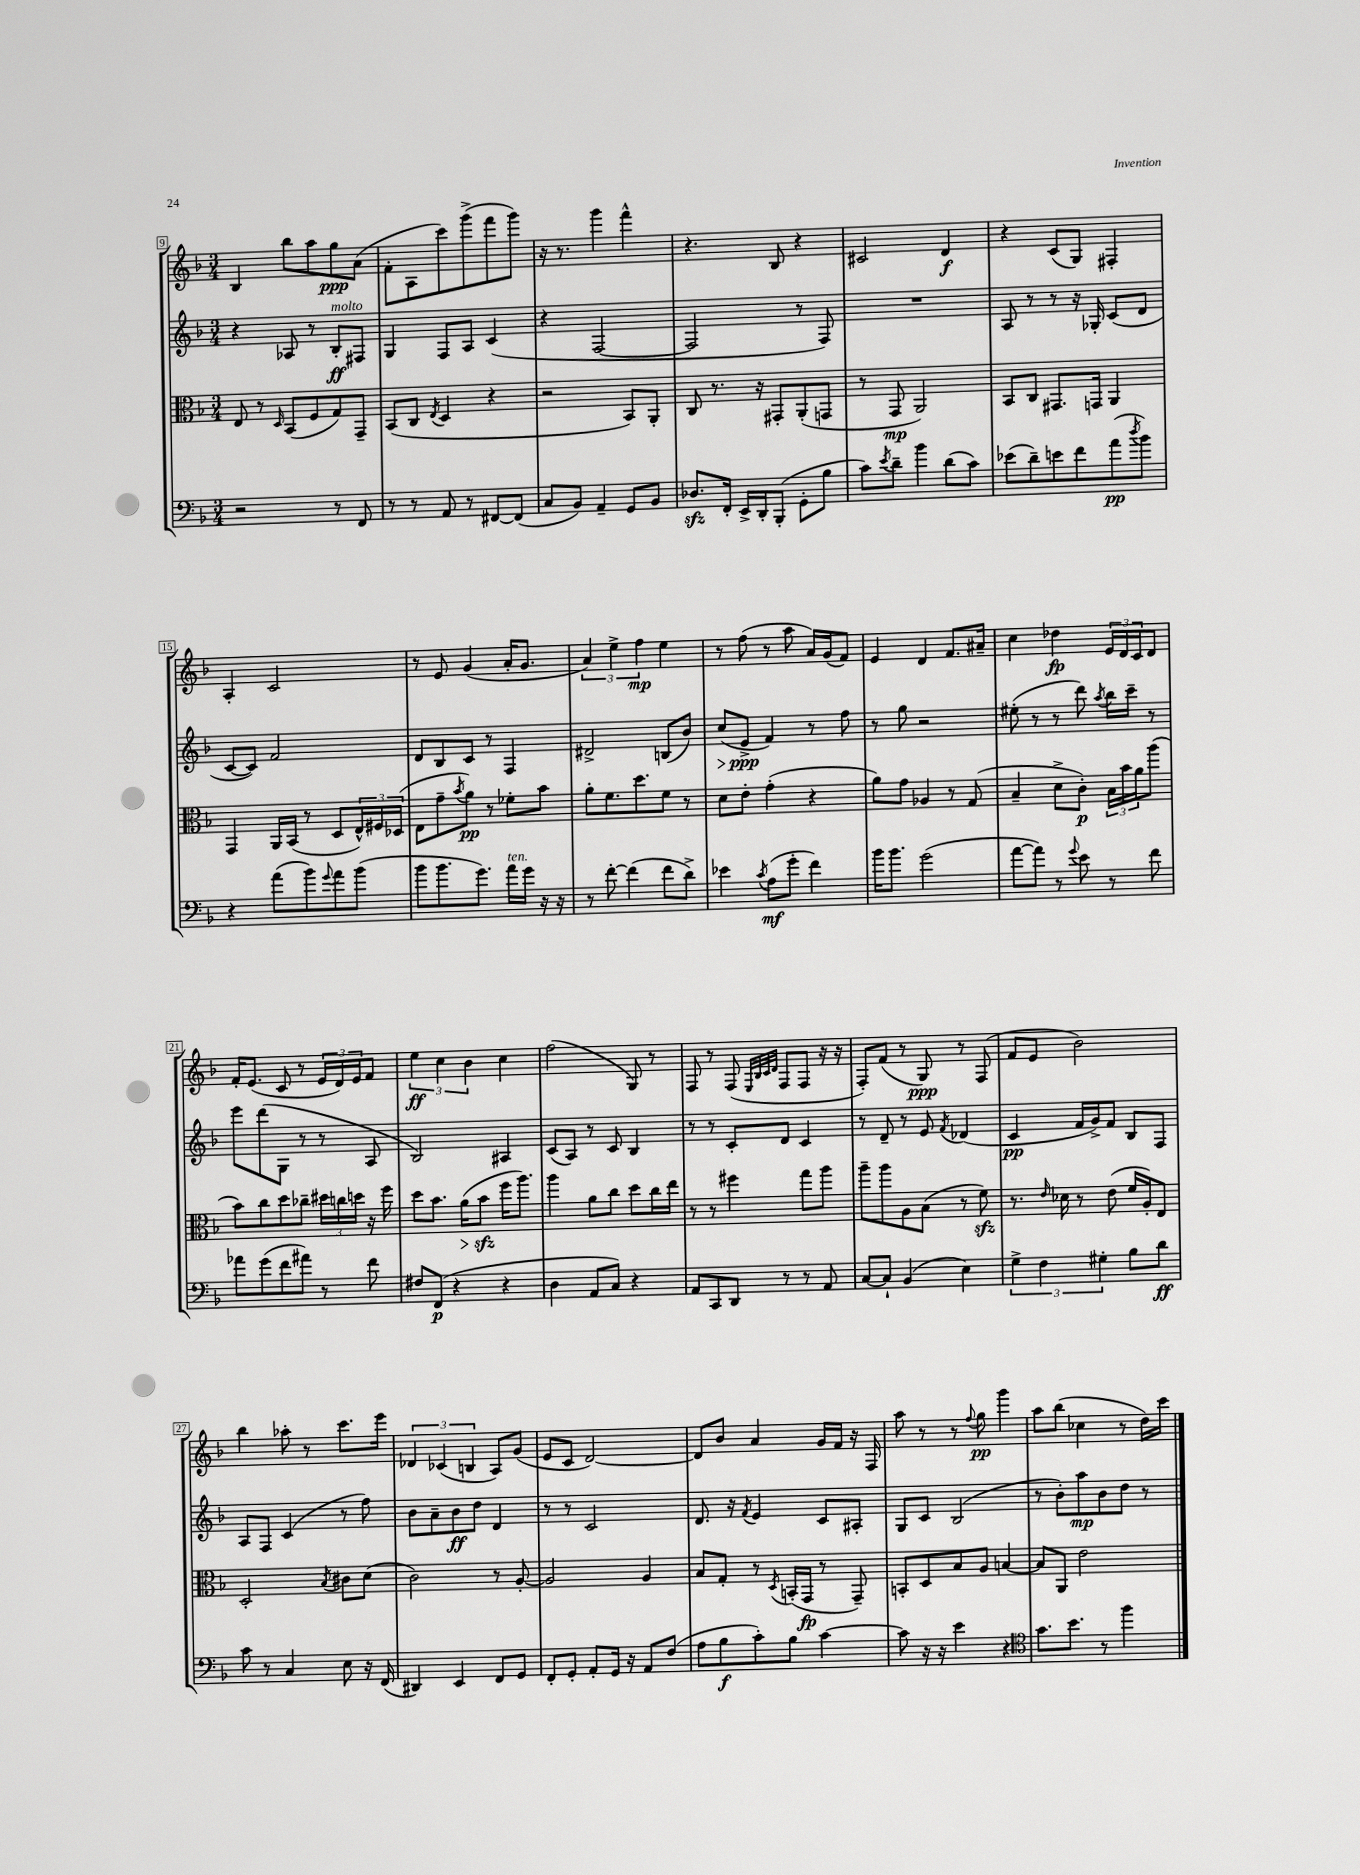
<<
\new StaffGroup <<
\new Staff = "s0" {
    \clef treble \key f \major \numericTimeSignature \time 3/4
    bes4 bes''8 a''8 g''8\ppp a'8( |
    f'8-. a8 c'''8) g'''8->( f'''8 g'''8) |
    r16 r8. g'''4 f'''4-^ |
    r4. bes8 r4 |
    cis'2 d'4\f |
    r4 c'8( g8) fis4-. |
    a4-. c'2 |
    r8 e'8 g'4( a'16-. g'8. |
    \tuplet 3/2 { a'4) e''4-> f''4\mp } e''4 |
    r8 f''8( r8 a''8 a'16) g'16( f'8) |
    e'4 d'4 f'8. ais'16-- |
    c''4 des''4\fp \tuplet 3/2 { e'16 d'16 c'16 } d'8 |
    f'16-. e'8.( c'8 r8 \tuplet 3/2 { e'16 d'16) e'16 } f'8 |
    \tuplet 3/2 { e''4\ff c''4 bes'4 } c''4 |
    f''2( g8) r8 |
    f8 r8 f8( \grace { e32 bes32 c'32 d'32 } f8 f8 r16 r16 |
    f8-.) f'8( r8 g8\ppp) r8 f8( |
    f'8 e'8 bes'2) |
    bes''4 aes''8-. r8 c'''8. e'''16 |
    \tuplet 3/2 { des'4 ces'4( b4 } a8) g'8( |
    e'8 c'8 d'2~) |
    d'8 bes'8 a'4 g'16 f'16 r16 f16 |
    a''8 r8 r8 \appoggiatura { f''8 } g''8\pp g'''4 |
    a''8 bes''8( ces''4 r8 d''16) c'''16 \bar "|." |
}
\new Staff = "s1" {
    \clef treble \key f \major \numericTimeSignature \time 3/4
    r4 aes8 r8 bes8-.\ff^\markup { \italic "molto" } fis8 |
    g4 f8 a8 c'4( |
    r4 f2~ |
    f2 r8 f8) |
    R2. |
    a8 r8 r8 r16 ges16-. c'8( d'8 |
    c'8~ c'8) f'2 |
    d'8 bes8 c'8 r8 f4 |
    dis'2-> b8( bes'8) |
    c''8\>( e'8->\ppp\! f'4) r8 f''8 |
    r8 g''8 r2 |
    eis''8-.( r8 r8 d'''8) \acciaccatura { a''8 } bes''16 c'''16-- r8 |
    e'''8 d'''8( g8 r8 r8 a8 |
    bes2) ais4 |
    c'8( a8) r8 c'8 bes4 |
    r8 r8 c'8-. d'8 c'4 |
    r8 d'8-- r8 e'8 \acciaccatura { f'8 } des'4( |
    c'4\pp f'16 g'16->) f'8 bes8 f8 |
    a8 f8 c'4( r8 f''8) |
    bes'8 a'8-- bes'8\ff d''8 d'4 |
    r8 r8 c'2 |
    d'8. r16 \acciaccatura { f'8 } e'4 c'8 ais8-. |
    g8 c'8 bes2( |
    r8 bes'8-.) a''8\mp bes'8 d''8 r8 \bar "|." |
}
\new Staff = "s2" {
    \clef alto \key f \major \numericTimeSignature \time 3/4
    e8 r8 \grace { d16 } bes,8( f8 g8) g,8-- |
    bes,8( c8 \acciaccatura { e8 } d4 r4 |
    r2 bes,8) a,8-. |
    c8 r8. r16 gis,8-. a,8-.( g,8 |
    r8 g,8\mp a,2) |
    bes,8 c8 gis,8. g,16 a,4 |
    g,4 a,16 bes,16( r8 d8 \tuplet 3/2 { e16-^) fis16 des16( } |
    e8 g'8-- \acciaccatura { bes'8 } a'8\pp) r8 fes'8-. bes'8 |
    a'8-. f'8. d''8. f'8 r8 |
    d'8 e'8-. g'4-.( r4 |
    a'8) g'8 aes4 r8 g8( |
    bes4-- d'8-> c'8-.\p) \tuplet 3/2 { bes16 bes'16 a'16 } a''8( |
    bes'8) c''8 d''8 ces''8-- \tuplet 3/2 { dis''16 c''16 d''16 } r16 f''16 |
    d''8 bes'8. a'16\>( bes'8\sfz\! f''16 a''8.) |
    a''4 a'8 c''8 d''8 c''16 e''16 |
    r8 r8 fis''4 g''8 a''8 |
    a''8-- a''8 a8 bes8( r8 f'8\sfz) |
    r8. \grace { e'16 } des'16 r8 e'8( f'16 a16-.) e8 |
    d2-. \acciaccatura { bes8 } cis'8 d'8( |
    c'2) r8 a8~-. |
    a2 a4 |
    bes8 g8-. r8 \acciaccatura { d8 } b,16-.( g,16\fp r8 g,8--) |
    b,8-. d8 bes8 a8 b4~ |
    b8 a,8 e'2 \bar "|." |
}
\new Staff = "s3" {
    \clef bass \key f \major \numericTimeSignature \time 3/4
    r2 r8 f,8 |
    r8 r8 a,8 r8 fis,8~ fis,8( |
    c8 bes,8) a,4-- g,8 bes,8 |
    des8.\sfz f,16-. e,16-> d,16-. bes,,8-.( g,8-. bes8 |
    c'8) \acciaccatura { e'8 } d'8-- bes'4 d'8( c'8) |
    ees'8( d'8--) e'8 f'8 a'8\pp( \acciaccatura { d''8 } bes'8) |
    r4 a'8( bes'8) \appoggiatura { g'8 } a'8 bes'8( |
    bes'8 bes'8. g'8.) a'16^\markup { \italic "ten." } g'16 r16 r16 |
    r8 f'8~-. f'4( f'8 d'8->) |
    ees'4 \acciaccatura { c'8 } a8\mf( g'8-. f'4) |
    bes'16 bes'8. g'2( |
    a'8~ a'8) r8 \appoggiatura { g'8 } e'8 r8 f'8 |
    aes'8 g'8( f'8 ais'8) r8 f'8 |
    fis8 f,8\p( r4 r4 |
    d4 a,8 c8) r4 |
    a,8 c,8 d,8 r8 r8 a,8 |
    c8~ c8-! bes,4( e4) |
    \tuplet 3/2 { g4-> f4 gis4-. } bes8 d'8\ff |
    c'8 r8 c4 e8 r16 f,16( |
    dis,4) e,4 f,8 g,8 |
    f,8-. g,8-. a,8-. g,16 r16 a,8 f8( |
    a8 bes8\f c'8-.) bes8 c'4~ |
    c'8 r16 r16 e'4 r4 |
    \clef tenor g'8. bes'8. r8 f''4 \bar "|." |
}
>>
>>
\layout { \context { \Score currentBarNumber = #9 \override BarNumber.stencil = #(make-stencil-boxer 0.1 0.3 ly:text-interface::print) } }
